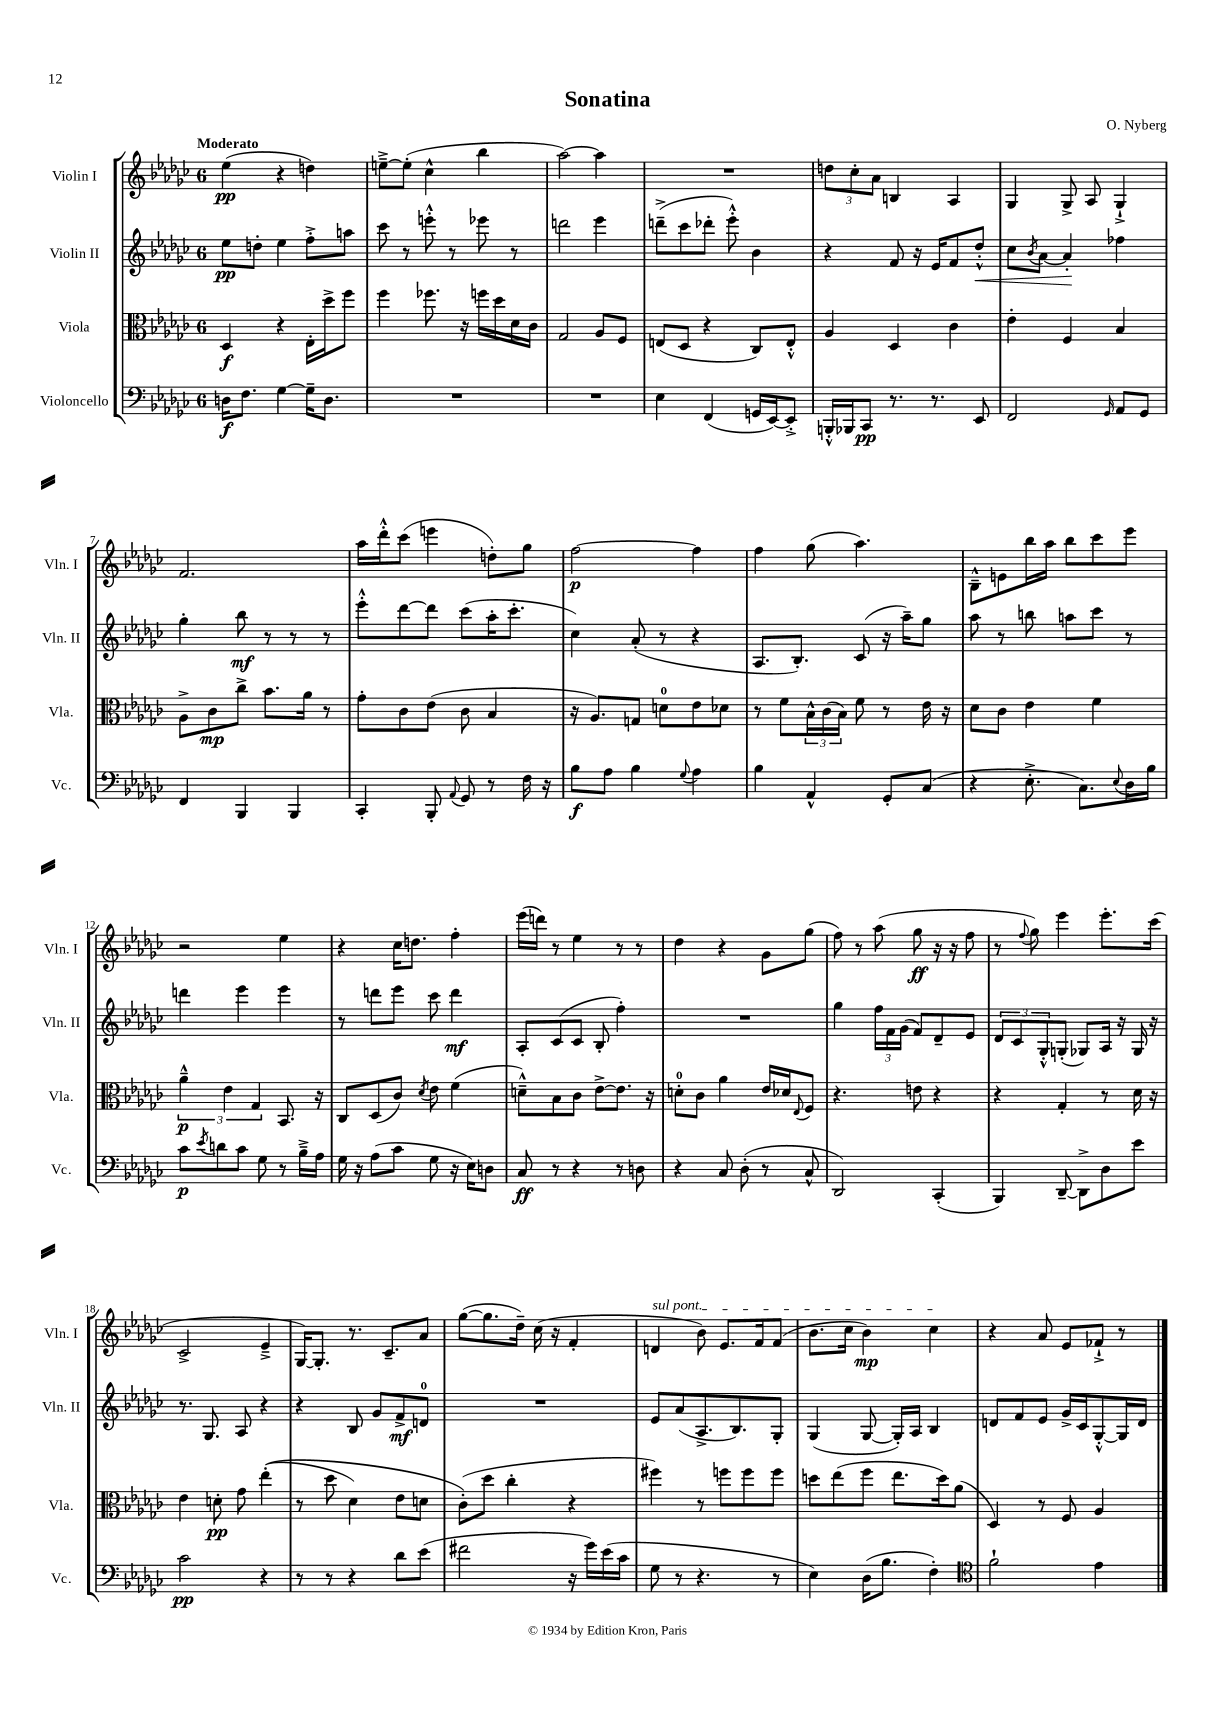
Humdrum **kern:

**kern	**kern	**kern	**kern
*staff4	*staff3	*staff2	*staff1
*clefF4	*clefC3	*clefG2	*clefG2
*k[b-e-a-d-g-c-]	*k[b-e-a-d-g-c-]	*k[b-e-a-d-g-c-]	*k[b-e-a-d-g-c-]
*M6/8	*M6/8	*M6/8	*M6/8
16D	4D-	8ee-	(4ee-
8.F	.	.	.
.	.	8dd'	.
[4G-	4r	4ee-	4r
16G-~]	16E-'	8ff'^	4dd)
8.D	16dd-^	.	.
.	8ff	8aa	.
=	=	=	=
2.r	4ff	8ccc-	[8ee~^
.	.	8r	(8ee']
.	8.ff-	8eee'^^	4cc-^^
.	.	8r	.
.	16r	.	.
.	16ff	8eee-	4bb-
.	16dd-	.	.
.	16d-	8r	.
.	16c-	.	.
=	=	=	=
2.r	2G-	2ddd	[2aa-)
.	8A-	4eee-	4aa-]
.	8F	.	.
=	=	=	=
4E-	(8E	(8ddd~^	2.r
.	8D-	8ccc-	.
(4FF	4r	8ddd-'	.
.	.	8eee-'^^)	.
16GG	8C-)	4b-	.
[16EE-)	.	.	.
8EE-'^]	8E'^^	.	.
=	=	=	=
16BBB'^^	4A-	4r	12dd
16BBB-	.	.	.
.	.	.	12cc-'
8CC-	.	.	.
.	.	.	12a-
8.r	4D-	8f	4B
.	.	16r	.
8.r	.	16e-	.
.	4c-	8f	4A-
8EE-	.	8dd-'^^	.
=	=	=	=
2FF	4e-'	8cc-	4G-
.	.	8qb-	.
.	.	[8a-	.
.	4F	4a-']	8G-^
.	.	.	8A-
16qqGG-	.	.	.
8AA-	4B-	4ff-	4G-`^
8GG-	.	.	.
=	=	=	=
4FF	8A-^	4gg-'	2.f
.	8c-	.	.
4BBB-	8cc-^	8bb-	.
.	8.b-	8r	.
4BBB-	.	8r	.
.	16a-	.	.
.	8r	8r	.
=	=	=	=
4CC-'	8g-'	8eee-'^^	16aa-
.	.	.	16ddd-'^^
.	8c-	[8ddd-	(8ccc-
8BBB-'	(8e-	8ddd-]	4eee
8qqAA-	.	.	.
8GG-	8c-	(8ccc-	.
8r	4B-	16aa-'	8dd')
.	.	8.ccc-'	.
16F	.	.	8gg-
16r	.	.	.
=	=	=	=
8B-	16r	4cc-)	[2ff
.	8.A-)	.	.
8A-	.	.	.
4B-	8G	(8a-'	.
.	8d	8r	.
8qqG-	.	.	.
4A-	8e-	4r	4ff]
.	8d-	.	.
=	=	=	=
4B-	8r	8.A-	4ff
.	8f	.	.
.	.	8.B-')	.
4AA-^^	24B-^^	.	(8gg-
.	(24c-	.	.
.	24B-)	.	.
.	8f	(8c-	4.aa-)
8GG-'	8r	16r	.
.	.	16aa-~)	.
(8C-	16e-	8gg-	.
.	16r	.	.
=	=	=	=
4r	8d-	8aa-	8B-~^^
.	8c-	8r	8e
8.E-'^	4e-	8bb	16bb-
.	.	.	16aa-
.	.	8aa	8bb-
8.C-)	.	.	.
.	4f	8ccc-	8ccc-
8qqE-	.	.	.
16D-	.	8r	8eee-
16B-	.	.	.
=	=	=	=
8c-	6a-~^^	4ddd	2r
8qe-	.	.	.
8d	.	.	.
.	6e-	.	.
8c-	.	4eee-	.
.	6G-	.	.
8G-	.	.	.
8r	8.BB-	4eee-	4ee-
16B-~^	.	.	.
16A-	16r	.	.
=	=	=	=
16G-	8C-	8r	4r
16r	.	.	.
(8A-	(8D-	8ddd	.
8c-	8c-)	8eee-	16cc-
.	.	.	8.dd
.	8qd-	.	.
8G-	8e-	8ccc-	.
16r	(4f	4ddd	4ff'
16E-)	.	.	.
8D	.	.	.
=	=	=	=
8C-	8d~^^)	8A-'	(16eee-
.	.	.	16ddd)
8r	8B-	(8c-	8r
4r	8c-	8c-	4ee-
.	[8e-^	8B-'	.
8r	8.e-]	4ff')	8r
8D	.	.	8r
.	16r	.	.
=	=	=	=
4r	8d'	2.r	4dd-
.	8c-	.	.
8C-	4a-	.	4r
(8D-'	.	.	.
8r	16e-	.	8g-
.	16d-	.	.
.	8qqE-	.	.
8C-^^	8F	.	(8gg-
=	=	=	=
2DD-)	4.r	4gg-	8ff)
.	.	.	8r
.	.	24ff	(8aa-
.	.	24f	.
.	.	(24g-	.
.	8e	8f)	8gg-
(4CC-'	4r	8d-~	16r
.	.	.	16r
.	.	8e-	8ff
=	=	=	=
4BBB-)	4r	12d-	8r
.	.	12c-	.
.	.	.	8qqff
.	.	.	8gg-)
.	.	12G-'^^	.
[8DD-~	4G-'	(8G'	4eee-
8DD-^]	.	8G-)	.
8D-	8r	16A-	8.eee-'
.	.	16r	.
8e-	16d-	16G-	.
.	16r	16r	(16ccc-
=	=	=	=
2c-	4e-	8.r	2c-^
.	.	8.G-	.
.	8d'	.	.
.	8g-	8A-	.
4r	&((4ee-'	4r	4e-~^
=	=	=	=
8r	8r	4r	[16G-)
.	.	.	8.G-']
8r	8dd-	.	.
4r	4d-)	8B-	8.r
.	.	8g-	.
.	.	.	8.c-~
8d-	8e-	8f^	.
(8e-	8d	8d	8a-
=	=	=	=
2f#	(8c-'&)	2.r	([8gg-
.	8dd-	.	8.gg-]
.	4cc-'	.	.
.	.	.	16dd-~)
.	.	.	(16cc-
.	.	.	16r
16r	4r	.	4f'
16g-)	.	.	.
(16e-	.	.	.
16c-	.	.	.
=	=	=	=
8G-	4ff#)	8e-	4d
8r	.	(8a-	.
4.r	8r	8.A-^	8b-)
.	8ff	.	8.e-
.	.	8.B-)	.
.	8ff	.	.
.	.	.	16f
8r	8ff	8G-'	(8f
=	=	=	=
4E-)	8dd	(4G-	8.b-
.	(8ee-	.	.
.	.	.	16cc-
(16D-	8ff	[8G-	4b-)
8.B-	.	.	.
.	8.ee-	16G-'])	.
.	.	16A-	.
4F')	.	4B-	4cc-
.	16dd)	.	.
.	(8a-	.	.
=	=	=	=
*clefC4	*	*	*
2f`	4D-)	8d	4r
.	.	8f	.
.	8r	8e-	8a-
.	8F	16g-^	8e-
.	.	16c-	.
4e-	4A-	[8G-'^^	8f-`^
.	.	16G-]	8r
.	.	16d	.
==	==	==	==
*-	*-	*-	*-
